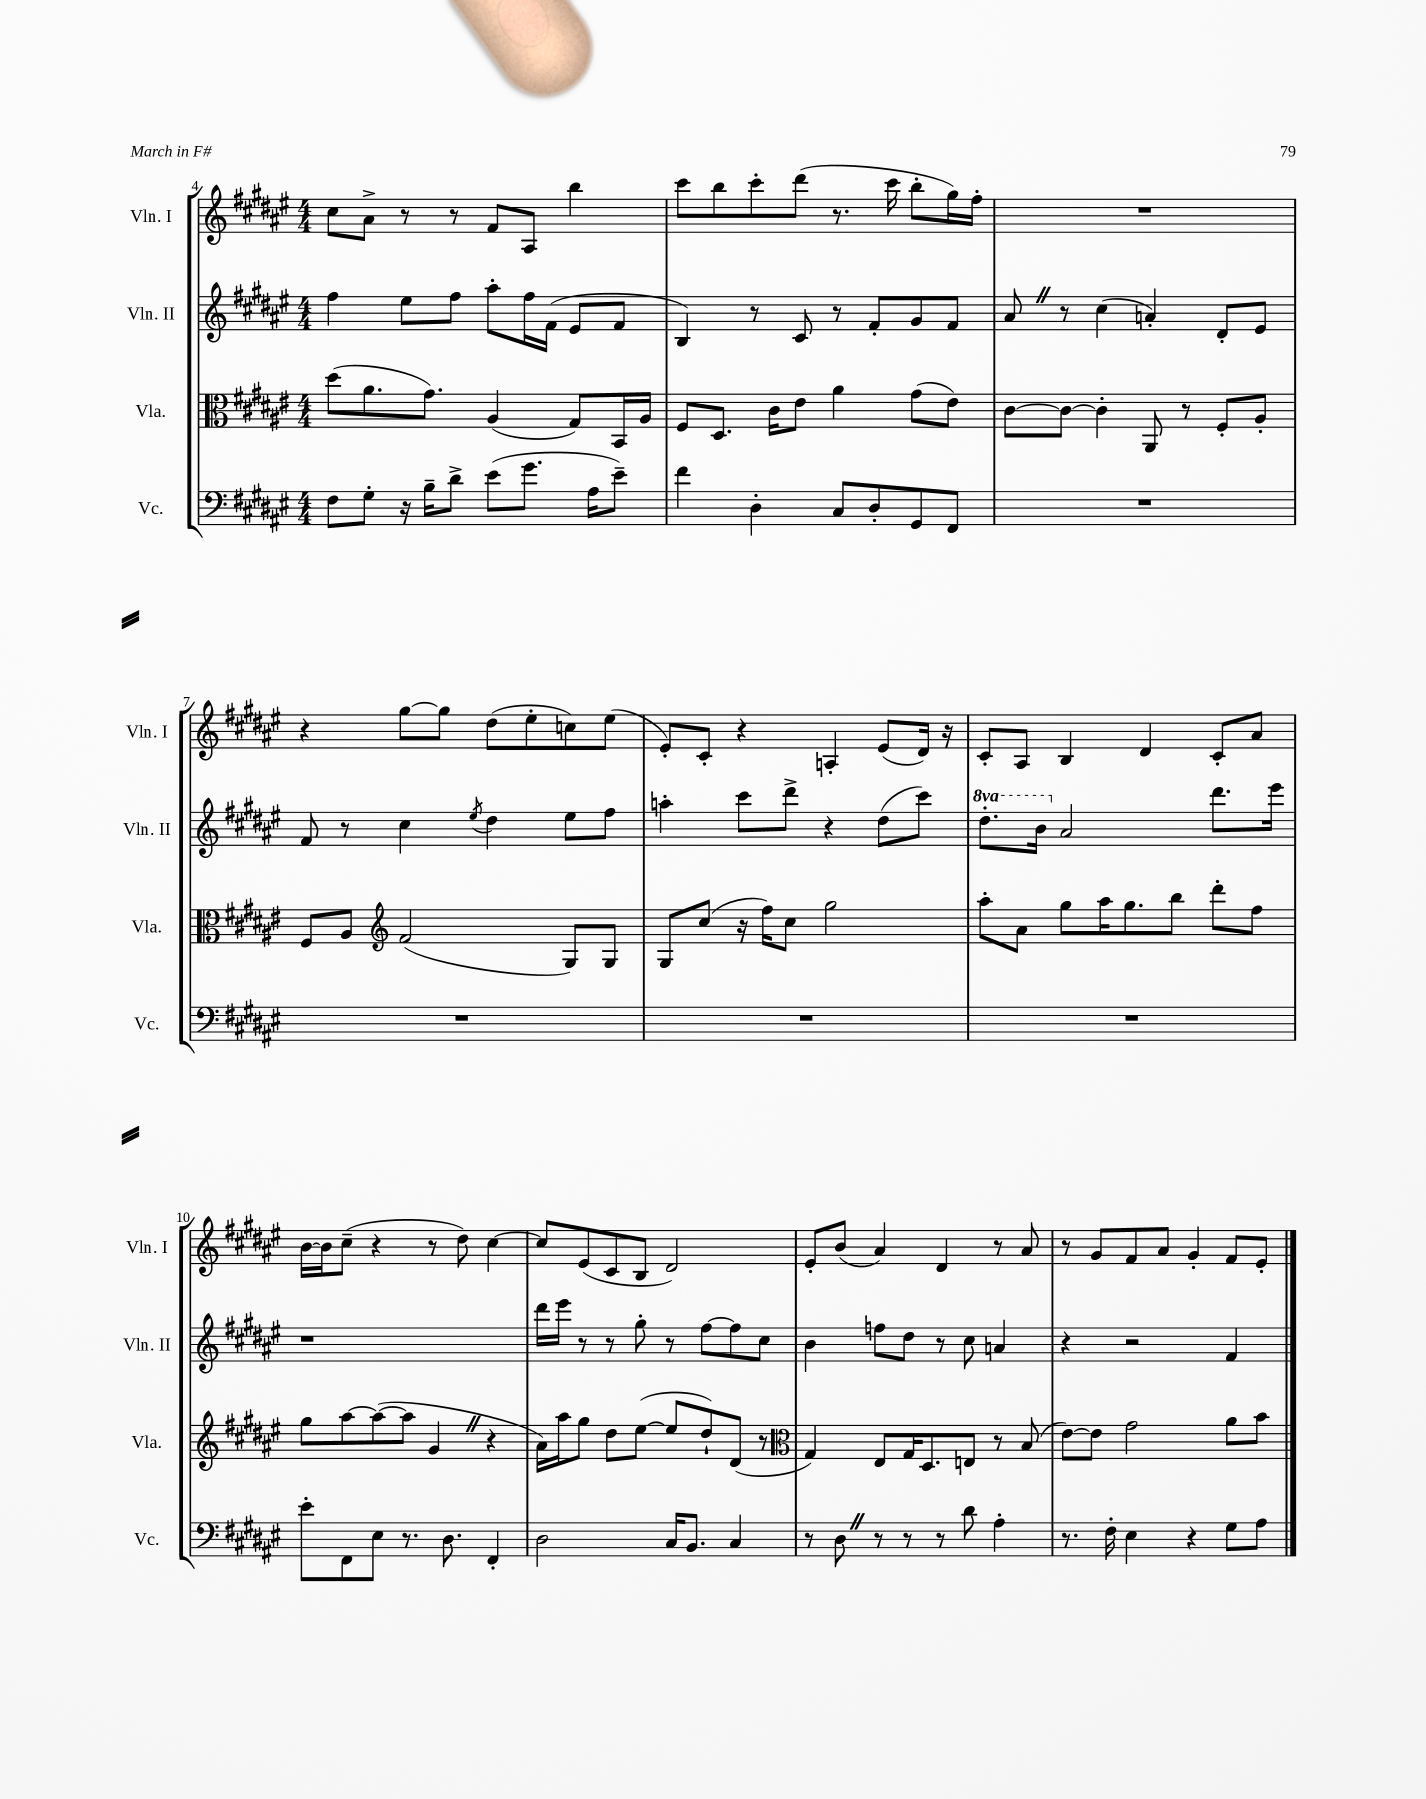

**kern	**kern	**kern	**kern
*staff4	*staff3	*staff2	*staff1
*clefF4	*clefC3	*clefG2	*clefG2
*k[f#c#g#d#a#e#]	*k[f#c#g#d#a#e#]	*k[f#c#g#d#a#e#]	*k[f#c#g#d#a#e#]
*M4/4	*M4/4	*M4/4	*M4/4
8F#	(8dd#	4ff#	8cc#
8G#'	8.a#	.	8a#^
16r	.	8ee#	8r
16B~	8.g#)	.	.
8d#^	.	8ff#	8r
(8e#	(4A#	8aa#'	8f#
8.g#	.	16ff#	8A#
.	.	(16f#	.
.	8G#)	8e#	4bb
16A#	.	.	.
8e#~)	16BB	8f#	.
.	16A#	.	.
=	=	=	=
4f#	8F#	4B)	8ccc#
.	8.D#	.	8bb
4D#'	.	8r	8ccc#'
.	16c#	.	.
.	8e#	8c#	(8ddd#
8C#	4a#	8r	8.r
8D#'	.	8f#'	.
.	.	.	16ccc#
8GG#	(8g#	8g#	8bb'
8FF#	8e#)	8f#	16gg#)
.	.	.	16ff#'
=	=	=	=
1r	[8c#	8a#	1r
.	8c#_	8r	.
.	4c#']	(4cc#	.
.	8AA#	4a')	.
.	8r	.	.
.	8F#'	8d#'	.
.	8A#'	8e#	.
=	=	=	=
1r	8F#	8f#	4r
.	8A#	8r	.
*	*clefG2	*	*
.	(2f#	4cc#	[8gg#
.	.	.	8gg#]
.	.	8qee#	.
.	.	4dd#	(8dd#
.	.	.	8ee#'
.	8G#)	8ee#	8cc)
.	8G#	8ff#	(8ee#
=	=	=	=
1r	8G#	4aa'	8e#')
.	(8cc#	.	8c#'
.	16r	8ccc#	4r
.	16ff#)	.	.
.	8cc#	8ddd#^	.
.	2gg#	4r	4A'
.	.	(8dd#	(8e#
.	.	8ccc#)	16d#)
.	.	.	16r
=	=	=	=
1r	8aa#'	8.ddd#'	8c#'
.	8a#	.	8A#
.	.	16bb	.
.	8gg#	2a#	4B
.	16aa#	.	.
.	8.gg#	.	.
.	.	.	4d#
.	8bb	.	.
.	8ddd#'	8.ddd#	8c#'
.	8ff#	.	8a#
.	.	16eee#	.
=	=	=	=
8e#'	8gg#	1r	[16b
.	.	.	16b]
8FF#	[8aa#	.	(8cc#~
8E#	(8aa#_	.	4r
8.r	8aa#]	.	.
.	4g#	.	8r
8.D#	.	.	.
.	.	.	8dd#)
4FF#'	4r	.	[4cc#
=	=	=	=
2D#	16a#)	16ddd#	8cc#]
.	16aa#	16eee#	.
.	8gg#	8r	(8e#
.	8dd#	8r	8c#
.	([8ee#	8gg#'	8B
16C#	8ee#]	8r	2d#)
8.BB	.	.	.
.	8dd#`)	[8ff#	.
4C#	(8d#	8ff#]	.
.	8r	8cc#	.
=	=	=	=
*	*clefC3	*	*
8r	4G#)	4b	8e#'
8D#	.	.	(8b
8r	8E#	8ff	4a#)
8r	16G#	8dd#	.
.	8.D#	.	.
8r	.	8r	4d#
8d#	8E	8cc#	.
4A#'	8r	4a	8r
.	(8B	.	8a#
=	=	=	=
8.r	[8e#)	4r	8r
.	8e#]	.	8g#
16F#'	.	.	.
4E#	2g#	2r	8f#
.	.	.	8a#
4r	.	.	4g#'
8G#	8a#	4f#	8f#
8A#	8b	.	8e#'
==	==	==	==
*-	*-	*-	*-
